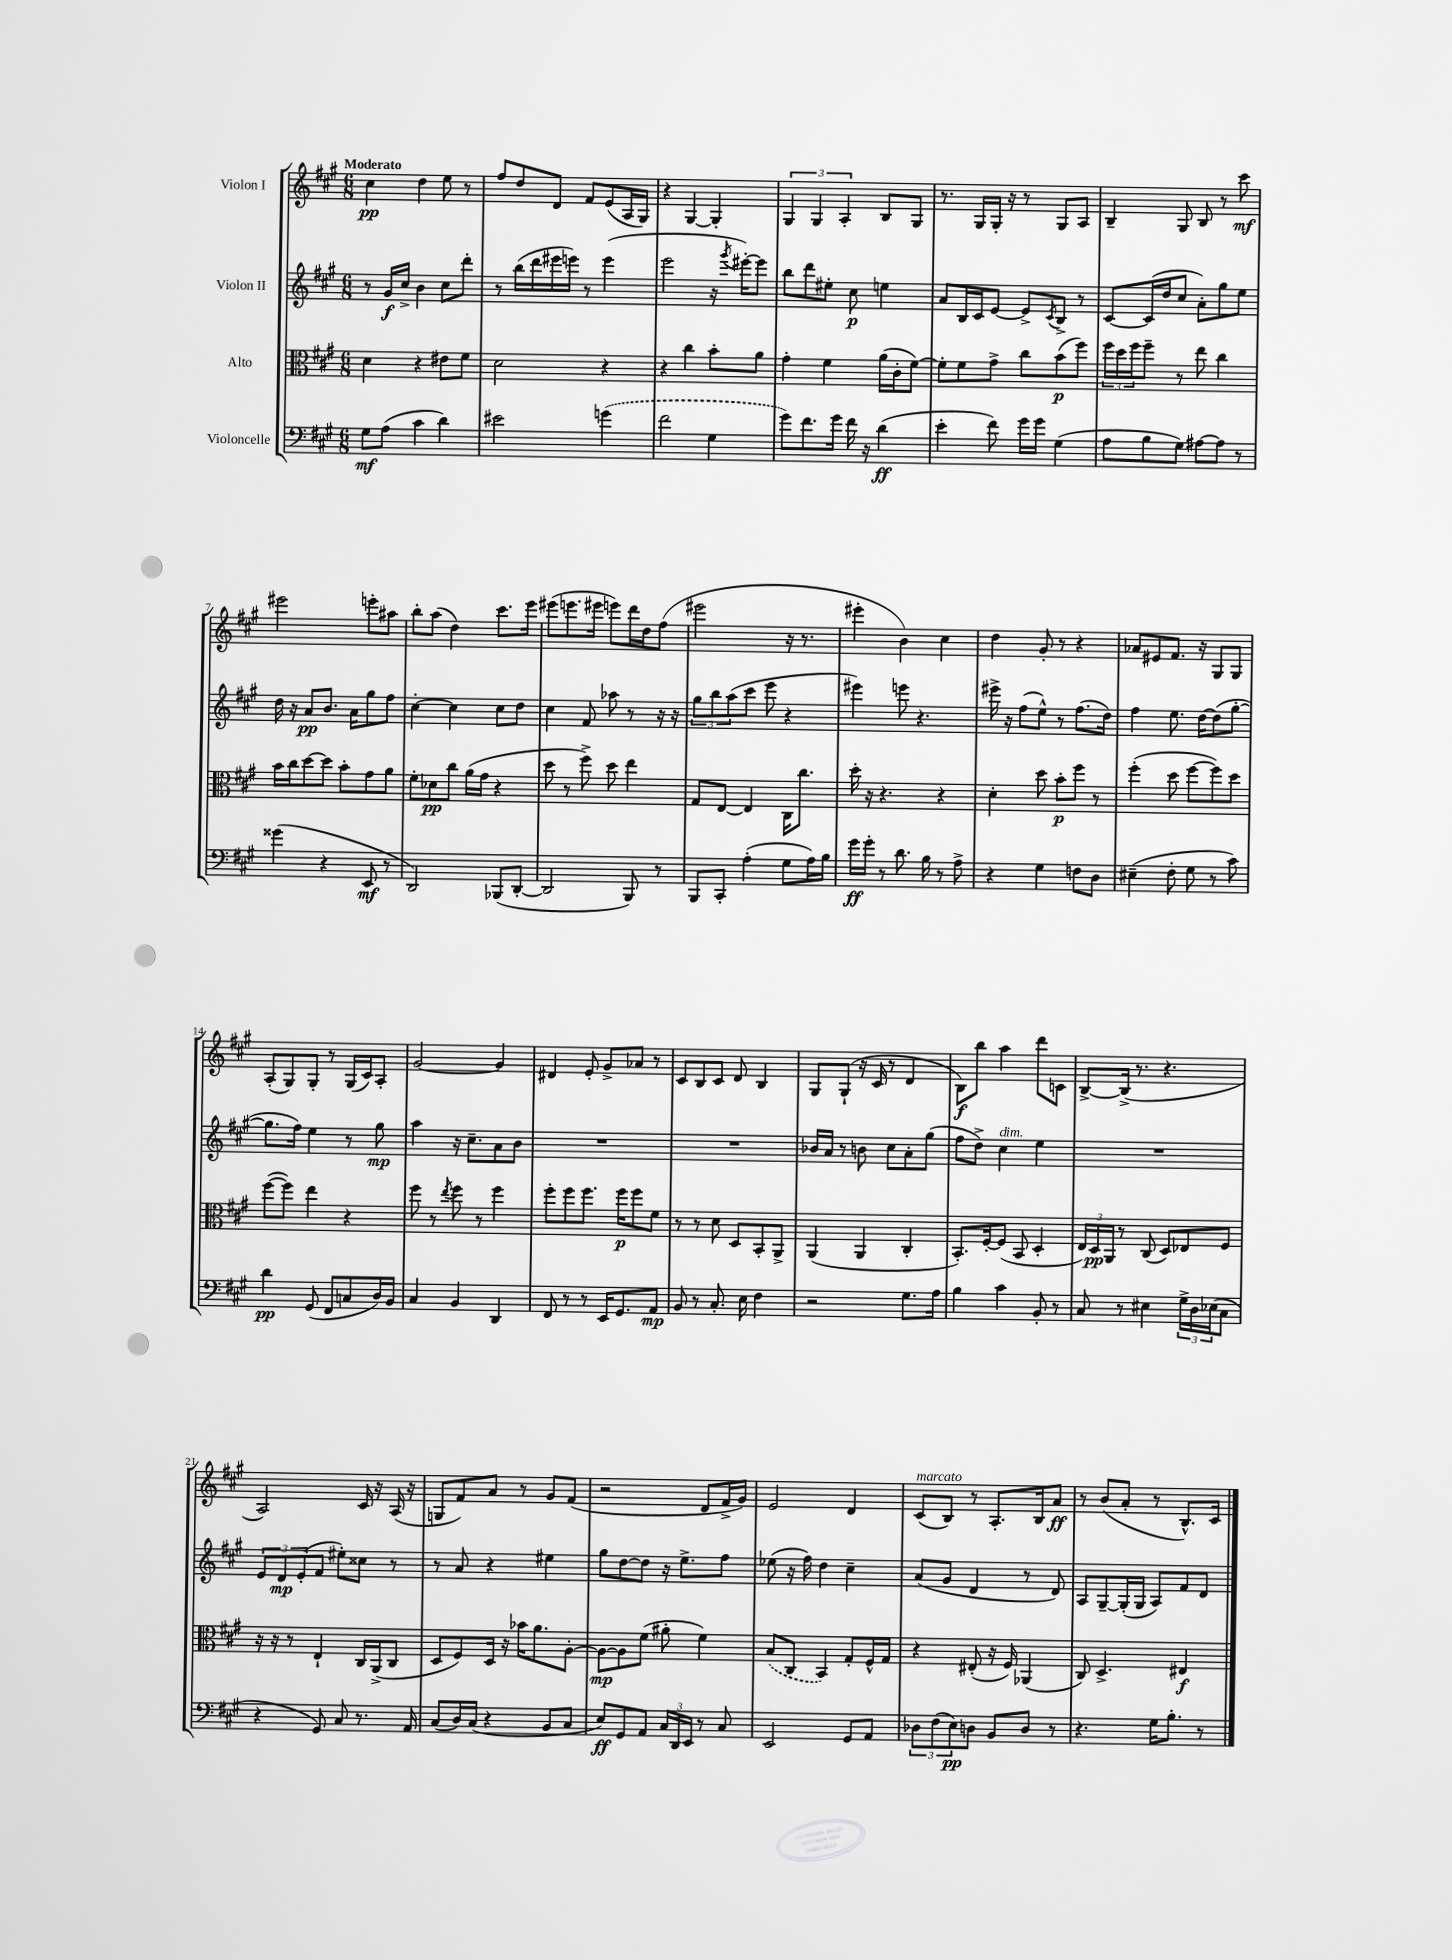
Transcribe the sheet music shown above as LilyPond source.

<<
\new StaffGroup <<
\new Staff = "s0" \with { instrumentName = "Violon I" } {
    \clef treble \key a \major \numericTimeSignature \time 6/8 \tempo "Moderato"
    cis''4\pp d''4 e''8 r8 |
    fis''8 d''8 d'8 fis'8 e'8( a16 gis16) |
    r4 gis4~ gis4-. |
    \tuplet 3/2 { gis4 gis4 a4-. } b8 gis8 |
    r8. gis16 gis16-. r16 r8 gis8 a8 |
    b4-- gis8 b8 r8 cis'''8\mf |
    eis'''2 e'''8-. ais''8 |
    b''8-. a''8( d''4) cis'''8. e'''16 |
    eis'''8( e'''8. eis'''16 e'''8) d'''16 d''16 fis''8( |
    eis'''2 r16 r8. |
    eis'''4-. b'4) cis''4 |
    d''4 gis'8-. r8 r4 |
    aes'8 eis'8 fis'8. r16 gis8 gis8 |
    a8-.( gis8) gis8-. r8 gis16( cis'16) a8-. |
    gis'2~ gis'4 |
    dis'4 e'8-. gis'8-> aes'8 r8 |
    cis'8 b8 cis'8 d'8 b4 |
    gis8 gis8-!( r16 cis'16 r8 d'4 |
    b8\f) b''8 a''4 d'''8 c'8 |
    b8~-> b16->( r8. r4. |
    a2) cis'16 r16 a16( r16 |
    g8 fis'8) a'8 r8 gis'8 fis'8( |
    r2 d'8 fis'16-> gis'16) |
    e'2 d'4 |
    cis'8^\markup { \italic "marcato" }( b8) r8 a8.-. b16 a'8\ff |
    r8 b'8( a'8-. r8 b8.-^) cis'16 \bar "|." |
}
\new Staff = "s1" \with { instrumentName = "Violon II" } {
    \clef treble \key a \major \numericTimeSignature \time 6/8
    r8 gis'16\f cis''16-> b'4 cis''8 d'''8-. |
    r8 b''16( d'''16 eis'''16 e'''16) r8 e'''4( |
    e'''2 r16 \acciaccatura { gis'''8 } eis'''16~-.) eis'''8 |
    b''8 d'''8 eis''8-. cis''8\p e''4 |
    a'8 b16 cis'16 e'8~ e'8-> \acciaccatura { cis'8 } b8-> r8 |
    cis'8~ cis'16( d''16 cis''8 a'8-.) gis''8 e''8 |
    d''16 r16 a'8\pp b'8. a'16 gis''8 fis''8 |
    cis''4~-. cis''4 cis''8 d''8 |
    cis''4 fis'8 aes''8 r8 r16 r16 |
    \tuplet 3/2 { gis''8 b''8 a''8( } cis'''8 e'''8 r4 |
    eis'''4) e'''8 r4. |
    eis'''16-> r16 fis''8( e''8-^) r8 fis''8.( d''16) |
    fis''4 e''8. d''16~ d''8( gis''8~-. |
    gis''8. fis''16) e''4 r8 gis''8\mp |
    a''4 r16 cis''8.-- a'8 b'8 |
    R2. |
    R2. |
    bes'16 a'16 r8 b'8 cis''8 a'8-. gis''8( |
    fis''8 d''8->) cis''4^\markup { \italic "dim." } e''4 |
    R2. |
    \tuplet 3/2 { e'8 d'8\mp e'8-.( } fis'8 eis''8-.) cisis''8 r8 |
    r8 a'8 r4 eis''4 |
    gis''8 d''8~ d''8 r16 e''8.-> fis''8 |
    ees''8( r16 fis''16) d''4 cis''4-- |
    a'8( gis'8 d'4 r8 d'8) |
    a8 gis8~-- gis16-.( gis16 a8) fis'8 d'8 \bar "|." |
}
\new Staff = "s2" \with { instrumentName = "Alto" } {
    \clef alto \key a \major \numericTimeSignature \time 6/8
    d'4 r4 eis'8 fis'8 |
    d'2 r4 |
    r4 cis''4 b'8-. a'8 |
    gis'4-. fis'4 a'16( cis'16-. fis'8~) |
    fis'8-. fis'8 gis'8-> cis''8 b'8\p( fis''8) |
    \tuplet 3/2 { fis''16 d''16 fis''16 } fis''8-- r8 e''8 cis''4 |
    b'16 cis''16 d''8~ d''8 b'8-. gis'8 a'8 |
    fis'8-. des'8\pp cis''8 a'16( gis'16 r4 |
    d''8 r8 fis''8->) d''8 e''4 |
    gis8 e8~ e4 cis16 cis''8. |
    d''16-. r16 r4. r4 |
    d'4-. d''8 b'8-.\p fis''8 r8 |
    fis''4-.( d''8 fis''8~ fis''8) d''8 |
    fis''8~( fis''8) e''4 r4 |
    fis''8 r8 \acciaccatura { e''8 } fis''8 r8 fis''4 |
    fis''8-. fis''8 fis''8. fis''16\p fis''8 fis'8 |
    r8 r8 d'8 d8 b,8-. a,8-> |
    a,4( a,4 cis4-. |
    b,8.-.) fis16~-. fis8( b,8 d4-. |
    \tuplet 3/2 { e16) d16\pp a,16 } r8 cis8( d8) ees8 fis8 |
    r16 r16 r8 e4-! cis16 a,16->( cis8 |
    d8 fis8) d16 r16 bes'16 a'8. a8~-. |
    a8~\mp a8 fis'8( ais'8-. fis'4) |
    \once \slurDashed b8( cis8 b,4) gis8-. fis16-^ gis16 |
    r4 eis8-.( r16 fis16) aes,4( |
    cis8) d4.-> eis4\f \bar "|." |
}
\new Staff = "s3" \with { instrumentName = "Violoncelle" } {
    \clef bass \key a \major \numericTimeSignature \time 6/8
    gis8\mf a8( cis'4 d'4) |
    eis'2 \once \slurDashed g'4( |
    fis'2 gis4 |
    gis'8) fis'8. gis'16 fis'16 r16 d'4\ff( |
    e'4-. fis'8) gis'16 gis'16 gis4( |
    a8 b8 gis8) ais8~ ais8 r8 |
    gisis'4( r4 e,8\mf r8 |
    d,2) bes,,8( d,8~-. |
    d,2 b,,8) r8 |
    b,,8 cis,8-. a4-.( gis8 a16) b16 |
    gis'16\ff gis'16-. r8 d'8. b16 r8 a8-> |
    r4 gis4 f8 d8 |
    eis4--( fis8-. gis8 r8 cis'8) |
    d'4\pp gis,8( fis,8 c8 d16) b,16 |
    cis4 b,4 d,4 |
    fis,8 r8 r8 e,16 gis,8. a,8\mp |
    b,8 r8 cis8.-. e16 fis4 |
    r2 gis8. a16 |
    b4 cis'4 b,8-. r8 |
    cis8 r8 eis4 \tuplet 3/2 { gis16-> d16 ees16( } cis8 |
    r4 gis,8) cis8 r8. a,16 |
    cis8( d16) cis16( r4 b,8 cis8 |
    e8\ff) gis,8 a,8 \tuplet 3/2 { cis16 d,16 e,16 } r8 cis8 |
    e,2 gis,8 a,8 |
    \tuplet 3/2 { des8 fis8( e8\pp) } d8 b,8 d8 r8 |
    r4. gis16 b8.-. r8 \bar "|." |
}
>>
>>
